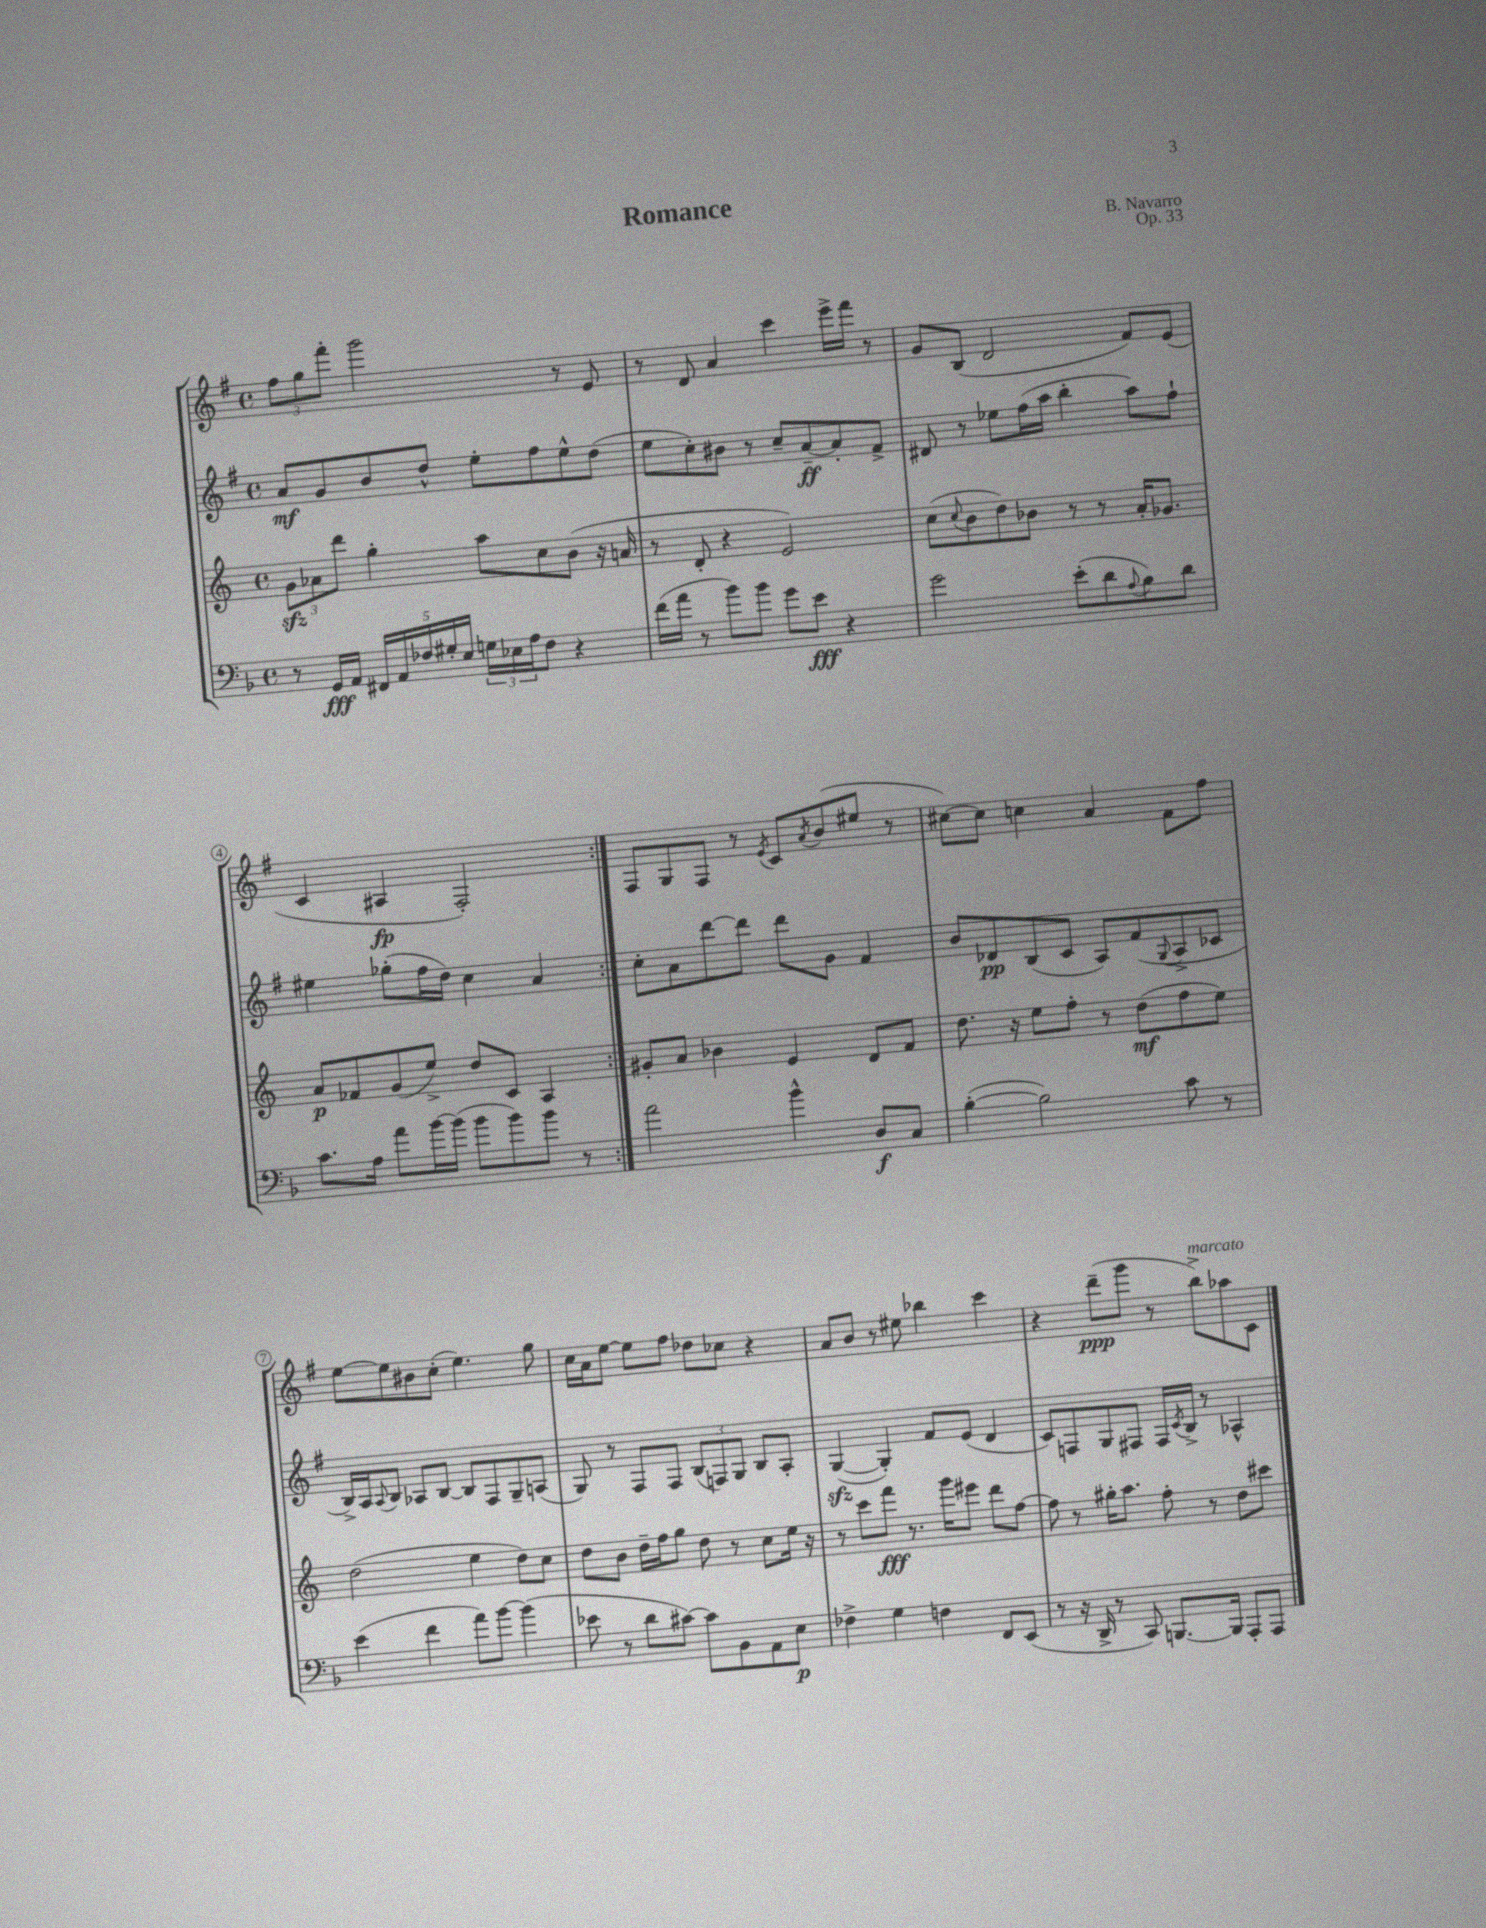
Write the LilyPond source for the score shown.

\header { title = "Romance" composer = "B. Navarro" opus = "Op. 33" }
<<
\new StaffGroup <<
\new Staff = "s0" {
    \clef treble \key g \major \defaultTimeSignature \time 4/4
    \repeat volta 2 { \tuplet 3/2 { fis''8 g''8 fis'''8-. } g'''2 r8 e'8 |
    r8 d'8 a'4 c'''4 e'''16-> fis'''16 r8 |
    g'8 b8( d'2 fis'8) e'8( |
    c'4 ais4\fp fis2-.) | }
    fis8 g8 fis8 r8 \acciaccatura { e'8 } c'8 \acciaccatura { a'8 } b'8( eis''8 r8 |
    cis''8~) cis''8 c''4 a'4 fis'8 fis''8 |
    e''8~ e''8 bis'8 c''8-.( e''4.) g''8 |
    c''16 a'16 e''8~ e''8 fis''8 des''8 ces''8 r4 |
    a'8 b'8 r8 eis''8 bes''4 c'''4 |
    r4 d'''8--\ppp( g'''8 r8 b''8->^\markup { \italic "marcato" }) aes''8 c'8 \bar "|." |
}
\new Staff = "s1" {
    \clef treble \key g \major \defaultTimeSignature \time 4/4
    \repeat volta 2 { a'8\mf g'8 b'8 d''8-^ e''8-. fis''8 e''8-^ d''8( |
    e''8 c''8-.) bis'8 r8 c''8-- a'8~--\ff a'8-. fis'8-> |
    dis'8 r8 ees''8 fis''16( a''16 b''4-. a''8) fis''8-! |
    eis''4 ges''8-.( fis''16 d''16) c''4 a'4 | }
    c''8-. a'8 d'''8~ d'''8 d'''8 g'8 fis'4 |
    b'8 des'8\pp b8( c'8 a8) fis'8( \appoggiatura { g8 } a8-> ces'8 |
    b16->) a16 \appoggiatura { a8 } b8 aes8 b8~ b8 fis8 g8-- a8( |
    g8) r8 fis8 fis8 \tuplet 3/2 { b8( f8) g8 } b8 a8-. |
    g4~\sfz( g4-.) fis'8 e'8( d'4 |
    c'8) f8 g8 fis8 fis16 \acciaccatura { c'8 } b16-> r8 aes4-^ \bar "|." |
}
\new Staff = "s2" {
    \clef treble \key c \major \defaultTimeSignature \time 4/4
    \repeat volta 2 { \tuplet 3/2 { g'8\sfz aes'8 d'''8 } g''4-. a''8 c''8 b'8( r16 a'16 |
    r8 d'8-. r4 e'2) |
    c''8( \appoggiatura { c''8 } b'8 d''8) bes'8 r8 r8 a'16-. ges'8. |
    a'8\p fes'8 g'8( e''8->) d''8 c'8 a4 | }
    gis'8-. a'8 bes'4 e'4 d'8 f'8 |
    d''8. r16 e''8 f''8-. r8 d''8\mf( f''8 e''8) |
    d''2( e''4 d''8) c''8 |
    d''8 b'8 d''16-- f''16 g''8 d''8 r8 c''8 e''16 r16 |
    r8 c'''8 f'''8\fff r8. g'''16 eis'''8 d'''8 f''8~ |
    f''8 r8 gis''16-. a''8. f''8-. r8 d''8 cis'''8 \bar "|." |
}
\new Staff = "s3" {
    \clef bass \key f \major \defaultTimeSignature \time 4/4
    \repeat volta 2 { r8 g,16\fff a,16 \tuplet 5/4 { fis,16 a,16 fes16 gis16-. e16 } \tuplet 3/2 { g16 ees16 a16 } fes8 r4 |
    f'16( a'16 r8 bes'8) bes'8 g'8 e'8\fff r4 |
    g'2 e'8-.( d'8 \appoggiatura { a8 } bes8) d'8 |
    c'8. a16 a'8 bes'16~ bes'16( bes'8 bes'8) bes'8 r8 | }
    a'2 bes'4-^ d8\f c8 |
    bes4~-.( bes2) c'8 r8 |
    e'4( f'4 a'8) bes'8~ bes'4( |
    ees'8 r8 d'8 cis'8~) cis'8 bes,8 a,8 e8\p |
    fes4-> g4 f4 f,8 e,8( |
    r8 r16 d,16-> r8 c,8) b,,8.~ b,,16 a,,8-. a,,8 \bar "|." |
}
>>
>>
\layout { \context { \Score \override BarNumber.stencil = #(make-stencil-circler 0.1 0.3 ly:text-interface::print) } }
